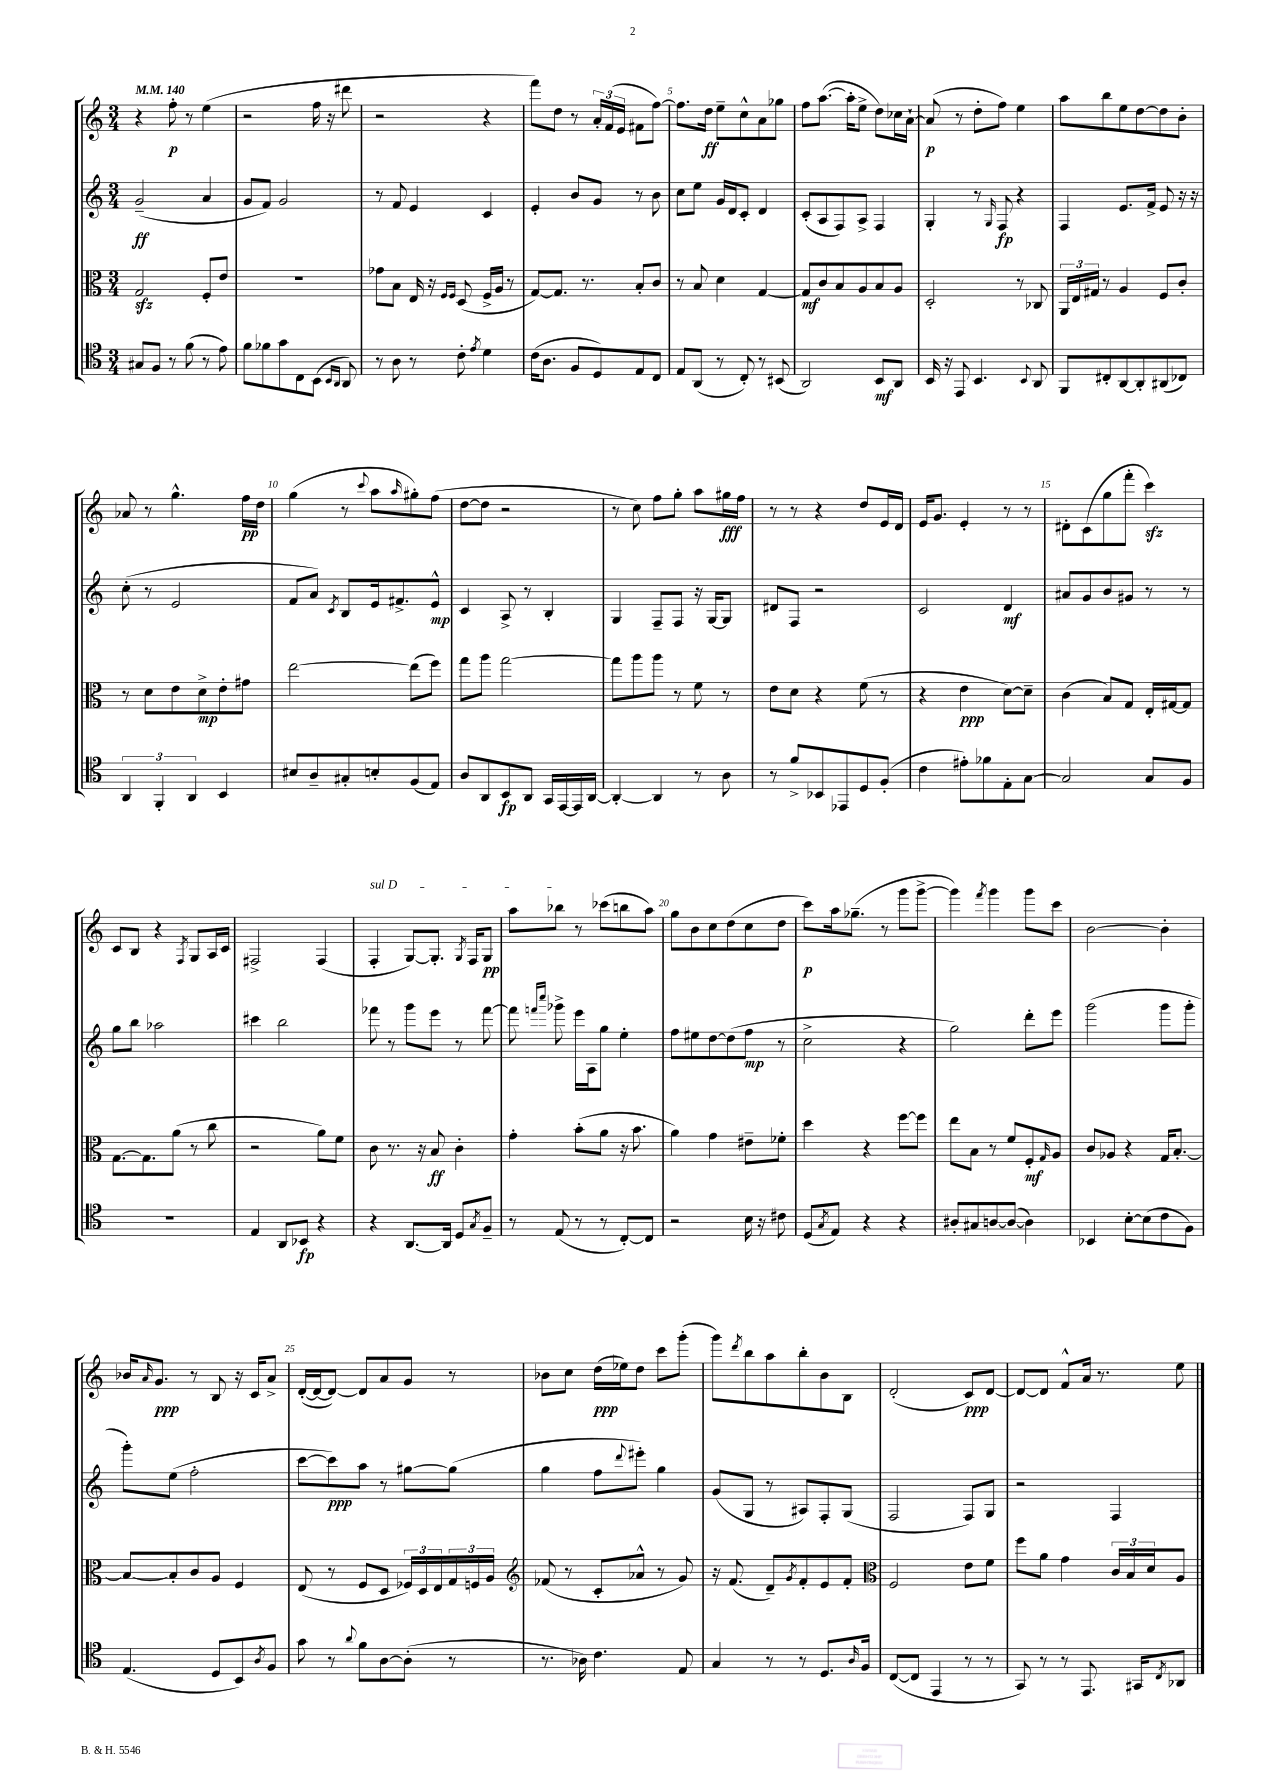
<<
\new StaffGroup <<
\new Staff = "s0" {
    \clef treble \key c \major \numericTimeSignature \time 3/4 \tempo 4 = 140
    r4 f''8-.\p r8 e''4( |
    r2 f''16 r16 dis'''8 |
    r2 r4 |
    f'''8) d''8 r8 \tuplet 3/2 { a'16-. f'16( e'16 } fis'8 f''8~) |
    f''8. d''16\ff e''8-- c''8-^ a'8 ges''8 |
    f''8 a''8.~( a''16-. e''8-> d''8) ces''16 a'16~-! |
    a'8\p( r8 d''8-. f''8) e''4 |
    a''8 b''8 e''8 d''8~ d''8 b'8-. |
    aes'8 r8 g''4.-^ f''16\pp d''16 |
    g''4( r8 \appoggiatura { c'''8 } a''8 \grace { a''16 } gis''8-.) f''8( |
    d''8~ d''8 r2 |
    r8 c''8) f''8 g''8-. a''8 gis''16\fff f''16 |
    r8 r8 r4 d''8 e'16 d'16 |
    e'16 g'8. e'4-. r8 r8 |
    dis'8-. c'8( g''8 f'''8-. c'''4\sfz) |
    c'8 b8 r4 \acciaccatura { f8 } g8 a16 c'16 |
    fis2-> fis4( |
    \once \override TextSpanner.bound-details.left.text = \markup { \italic "sul D" } f4-.\startTextSpan g8~) g8.-. \acciaccatura { g8 } f16 g8\pp |
    a''8 bes''8\stopTextSpan r8 ces'''8( b''8 a''8) |
    g''8 b'8 c''8 d''8( c''8 d''8 |
    c'''8\p) a''16 ges''8.--( r8 g'''8 g'''8~-> |
    g'''4) \acciaccatura { f'''8 } g'''4 g'''8 c'''8 |
    b'2~ b'4-. |
    bes'16 \grace { a'16 } g'8.\ppp r8 b8 r16 c'16 a'8-> |
    d'16~-.( d'16~ d'8~) d'8 a'8 g'8 r8 |
    bes'8 c''8 d''16\ppp( ees''16) d''8 c'''8 g'''8-.( |
    g'''8) \acciaccatura { d'''8 } b''8 a''8 b''8-. b'8 b8 |
    d'2-.( c'8\ppp) d'8~ |
    d'8~ d'8 f'8-^ a'16 r8. e''8 \bar "|." |
}
\new Staff = "s1" {
    \clef treble \key c \major \numericTimeSignature \time 3/4
    g'2--\ff( a'4 |
    g'8 f'8) g'2 |
    r8 f'8 e'4 c'4 |
    e'4-. b'8 g'8 r8 b'8 |
    c''8 e''8 g'16 d'16 c'8-. d'4 |
    c'8-.( a8 f8) a8-> f4 |
    g4-. r8 \grace { g16 } f8\fp r4 |
    f4 e'8. f'16-> e'8 r16 r16 |
    c''8-.( r8 e'2 |
    f'8 a'8) \acciaccatura { c'8 } b8 e'16 fis'8.-> e'8-^\mp |
    c'4 a8-> r8 b4-. |
    g4 f8-- f8 r16 g16~ g8 |
    dis'8 f8 r2 |
    c'2 d'4\mf |
    ais'8 g'8 b'8 gis'8 r8 r8 |
    g''8 b''8 aes''2 |
    cis'''4 b''2 |
    fes'''8 r8 g'''8 e'''8 r8 fes'''8~ |
    fes'''8 \grace { f'''16 c''''16 } ges'''8-> e'''16 a16 g''8 e''4-. |
    f''8 eis''8 d''8~ d''8( f''8\mp r8 |
    c''2-> r4 |
    g''2) d'''8-. e'''8 |
    g'''2( g'''8 g'''8-. |
    g'''8-.) e''8( f''2-. |
    c'''8~ c'''8\ppp) a''8 r8 gis''8~ gis''8( |
    g''4 f''8 \appoggiatura { d'''8 } eis'''8-.) g''4 |
    g'8( g8 r8 ais8) f8-. g8( |
    f2 f8) g8 |
    r2 f4 \bar "|." |
}
\new Staff = "s2" {
    \clef alto \key c \major \numericTimeSignature \time 3/4
    g2\sfz f8-. e'8 |
    R2. |
    ges'8 b8 e16 r16 \grace { f16 f16 } d8( f16-> a16 r8 |
    g8~) g8. r8. b8-. c'8 |
    r8 b8 d'4 g4~ |
    g8\mf c'8 b8 a8 b8 a8 |
    d2-. r8 ces8 |
    \tuplet 3/2 { a,16 e16 gis16 } r8 a4 f8 c'8-. |
    r8 d'8 e'8 d'8->\mp e'8-. gis'8 |
    e''2~ e''8( f''8) |
    g''8 a''8 g''2~ |
    g''8 a''8 a''8 r8 f'8 r8 |
    e'8 d'8 r4 f'8( r8 |
    r4 e'4\ppp d'8~) d'8-- |
    c'4( b8) g8 e16-. gis16~ gis8 |
    g8.~ g8. a'8( r8 c''8 |
    r2 a'8) f'8 |
    c'8 r8. r16 b8\ff c'4-. |
    g'4-. b'8-.( a'8 r16 b'8. |
    a'4) g'4 eis'8-- fes'8-. |
    d''4 r4 f''8~ f''8 |
    e''8 b8 r8 f'8 f8-.\mf \grace { g16 } a8 |
    c'8 aes8 r4 g16 b8.~-. |
    b8~ b8-. c'8 a8 f4 |
    e8( r8 f8 d8 \tuplet 3/2 { fes16) d16 e16 } \tuplet 3/2 { g16 f16 a16 } |
    \clef treble fes'8( r8 c'8-. aes'8-^ r8 g'8) |
    r16 f'8.( d'8--) \acciaccatura { g'8 } f'8-. e'8 f'8-. |
    \clef alto f2 e'8 f'8 |
    f''8 a'8 g'4 \tuplet 3/2 { c'16 b16 d'16 } a8 \bar "|." |
}
\new Staff = "s3" {
    \clef tenor \key c \major \numericTimeSignature \time 3/4
    gis8 f8 r8 f'8( r8 e'8) |
    f'8 fes'8 g'8 c8 b,8( \grace { b,16 a,16 } a,8) |
    r8 a8 r8 c'8-. \acciaccatura { e'8 } d'4 |
    c'16( a8. f8 d8) e8 c8 |
    e8 a,8( r8 c8-.) r8 bis,8( |
    a,2) b,8\mf a,8 |
    b,16 r16 e,8 b,4. \appoggiatura { b,8 } a,8 |
    f,8 cis8-. a,8~ a,8-. ais,8( ces8) |
    \tuplet 3/2 { a,4 f,4-. a,4 } b,4 |
    bis8 a8-- gis8-. b8-. f8( e8) |
    a8 a,8 b,8\fp a,8 g,16 e,16~ e,16 a,16~ |
    a,4~-. a,4 r8 a8 |
    r8 f'8-> bes,8 ees,8 d8 f8-.( |
    c'4 eis'8-.) fes'8 e8-. g8~ |
    g2 g8 f8 |
    R2. |
    e4 a,8 bes,8\fp r4 |
    r4 a,8.~ a,16 d8 \acciaccatura { g8 } f8-- |
    r8 e8( r8 r8 c8~-.) c8 |
    r2 b16 r16 cis'8 |
    d8( \acciaccatura { g8 } e8) r4 r4 |
    ais8-. gis8 a8~ a8~( a4) |
    bes,4 b8~-. b8( c'8 f8) |
    e4.( d8 b,8) \acciaccatura { a8 } f8 |
    g'8 r8 \appoggiatura { a'8 } f'8 a8~ a8-.( r8 |
    r8. aes16) c'4. e8 |
    g4 r8 r8 d8. \grace { a16 } f16 |
    c8~( c8 e,4 r8 r8 |
    g,8) r8 r8 e,8. gis,16 \acciaccatura { c8 } aes,8 \bar "|." |
}
>>
>>
\layout { \context { \Score \override BarNumber.break-visibility = ##(#f #t #t) barNumberVisibility = #(every-nth-bar-number-visible 5) } }
